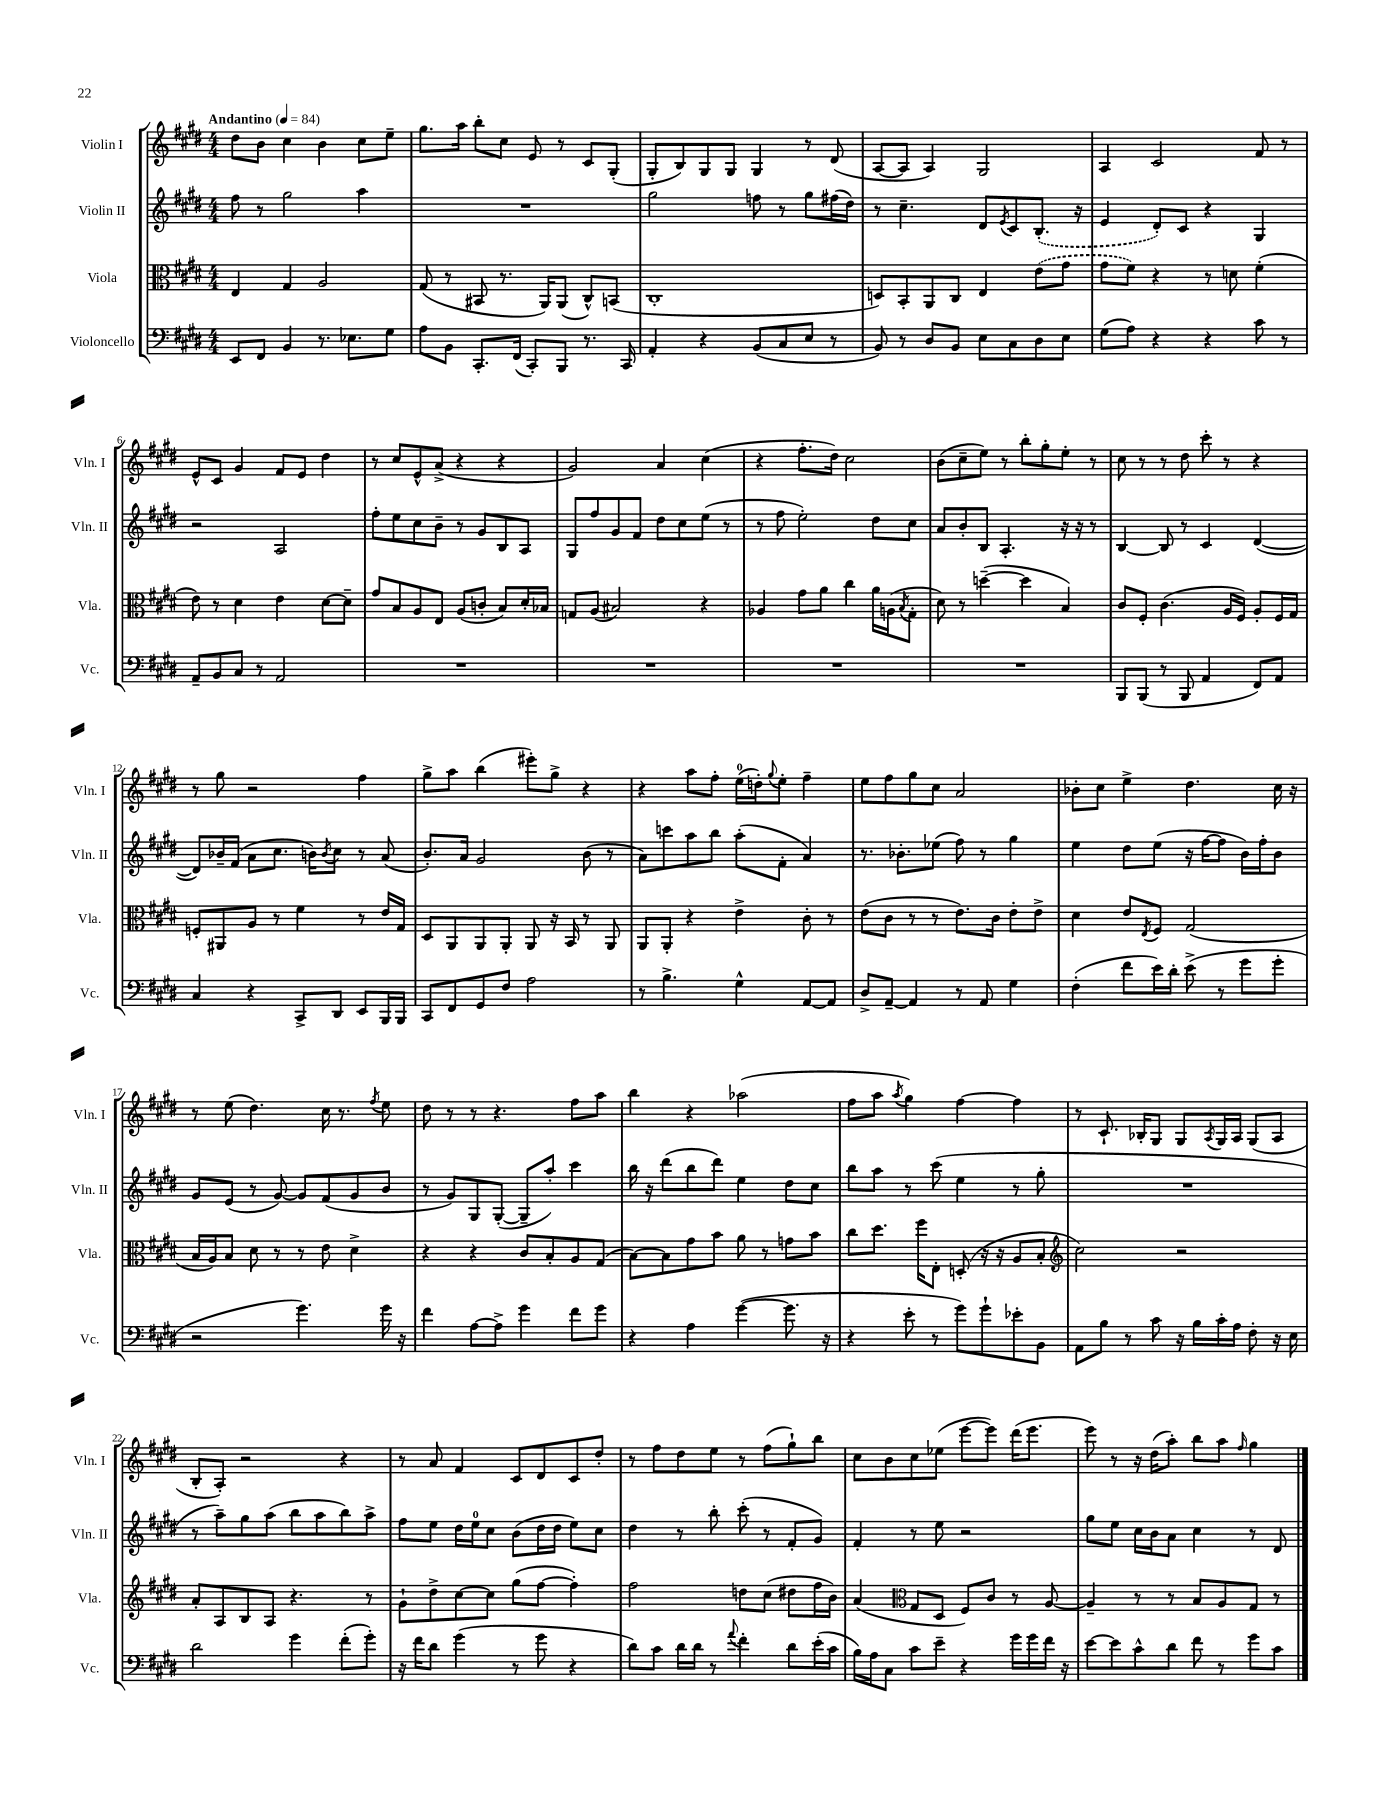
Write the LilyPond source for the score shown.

<<
\new StaffGroup <<
\new Staff = "s0" \with { instrumentName = "Violin I" shortInstrumentName = "Vln. I" } {
    \clef treble \key e \major \numericTimeSignature \time 4/4 \tempo "Andantino" 4 = 84
    dis''8 b'8 cis''4 b'4 cis''8 e''8-- |
    gis''8. a''16 b''8-. cis''8 e'8 r8 cis'8 gis8-.( |
    gis8-. b8) gis8 gis8 gis4 r8 dis'8( |
    a8~ a8 a4) gis2 |
    a4 cis'2 fis'8 r8 |
    e'8-^ cis'8 gis'4 fis'8 e'8 dis''4 |
    r8 cis''8 e'8-^ a'8->( r4 r4 |
    gis'2) a'4 cis''4( |
    r4 fis''8.-. dis''16) cis''2 |
    b'8( cis''8-- e''8) r8 b''8-. gis''8-. e''8-. r8 |
    cis''8 r8 r8 dis''8 cis'''8-. r8 r4 |
    r8 gis''8 r2 fis''4 |
    gis''8-> a''8 b''4( eis'''8-.) gis''8-> r4 |
    r4 a''8 fis''8-. e''16-0( d''16-.) \appoggiatura { gis''8 } e''8-. fis''4-- |
    e''8 fis''8 gis''8 cis''8 a'2 |
    bes'8-. cis''8 e''4-> dis''4. cis''16 r16 |
    r8 e''8( dis''4.) cis''16 r8. \acciaccatura { fis''8 } e''8 |
    dis''8 r8 r8 r4. fis''8 a''8 |
    b''4 r4 aes''2( |
    fis''8 a''8 \acciaccatura { a''8 } gis''4) fis''4~ fis''4 |
    r8 cis'8.-! bes16-. gis8 gis8 \acciaccatura { a8 } gis16 a16 gis8( a8 |
    b8-. a8-.) r2 r4 |
    r8 a'8 fis'4 cis'8 dis'8 cis'8 dis''8-. |
    r8 fis''8 dis''8 e''8 r8 fis''8( gis''8-!) b''8 |
    cis''8 b'8 cis''8 ees''8( e'''8~ e'''8) dis'''16( e'''8. |
    e'''8) r8 r16 dis''16( a''8-.) b''8 a''8 \grace { fis''16 } gis''4 \bar "|." |
}
\new Staff = "s1" \with { instrumentName = "Violin II" shortInstrumentName = "Vln. II" } {
    \clef treble \key e \major \numericTimeSignature \time 4/4
    fis''8 r8 gis''2 a''4 |
    R1 |
    gis''2 f''8 r8 gis''8 fis''16( dis''16) |
    r8 cis''4.-- dis'8 \acciaccatura { e'8 } cis'8 \once \slurDashed b8.-.( r16 |
    e'4 dis'8-.) cis'8 r4 gis4 |
    r2 a2 |
    fis''8-. e''8 cis''8 b'8-- r8 gis'8 b8 a8 |
    gis8 fis''8 gis'8 fis'8 dis''8 cis''8 e''8( r8 |
    r8 fis''8 e''2-.) dis''8 cis''8 |
    a'8 b'8-. b8 a4.-. r16 r16 r8 |
    b4~ b8 r8 cis'4 dis'4~( |
    dis'8) bes'16-- fis'16( a'8 cis''8. b'16) \acciaccatura { b'8 } cis''8 r8 a'8( |
    b'8.-.) a'16 gis'2 b'8( r8 |
    a'8) c'''8 a''8 b''8 a''8-.( fis'8-. a'4) |
    r8. bes'8.-. ees''8( fis''8) r8 gis''4 |
    e''4 dis''8 e''8( r16 fis''16~ fis''8 b'16) fis''16-. b'8 |
    gis'8 e'8( r8 gis'8~) gis'8 fis'8( gis'8 b'8 |
    r8 gis'8) gis8 gis8~-.( gis8-- a''8-.) cis'''4 |
    b''16 r16 dis'''8( b''8 dis'''8) e''4 dis''8 cis''8 |
    b''8 a''8 r8 cis'''8( e''4 r8 gis''8-. |
    R1 |
    r8 a''8--) gis''8 a''8( b''8 a''8 b''8) a''8-> |
    fis''8 e''8 dis''16 e''16-0 cis''8 b'8( dis''16 dis''16 e''8) cis''8 |
    dis''4 r8 b''8-. cis'''8-.( r8 fis'8-. gis'8) |
    fis'4-. r8 e''8 r2 |
    gis''8 e''8 cis''16 b'16 a'8 cis''4 r8 dis'8 \bar "|." |
}
\new Staff = "s2" \with { instrumentName = "Viola" shortInstrumentName = "Vla." } {
    \clef alto \key e \major \numericTimeSignature \time 4/4
    e4 gis4 a2 |
    gis8( r8 bis,8 r8. a,16) a,8( cis8-^) b,8( |
    cis1-. |
    d8) b,8-. a,8 cis8 e4 \once \slurDashed e'8( gis'8 |
    gis'8 fis'8) r4 r8 d'8 fis'4-.( |
    e'8) r8 dis'4 e'4 dis'8~ dis'8-- |
    gis'8 b8 a8 e8 a8( c'8-. b8) dis'16-. bes16 |
    g8 a8( bis2) r4 |
    aes4 gis'8 a'8 cis''4 a'16 a16( \acciaccatura { b8 } gis8-. |
    dis'8) r8 d''4~--( d''4 b4) |
    cis'8 fis8-. cis'4.( a16 fis16) a8-. fis16 gis16 |
    f8-. ais,8 a8 r8 fis'4 r8 e'16 gis16 |
    dis8 a,8 a,8 a,8-. a,8 r16 b,16 r8 a,8 |
    a,8 a,8-. r4 e'4-> cis'8-. r8 |
    e'8( cis'8 r8 r8 e'8.) cis'16 e'8-. e'8-> |
    dis'4 e'8 \acciaccatura { e8 } fis8 gis2( |
    b16 a16) b8 dis'8 r8 r8 e'8 dis'4-> |
    r4 r4 cis'8 b8-. a8 gis8( |
    b8~) b8 gis'8 b'8 a'8 r8 g'8 b'8 |
    cis''8 dis''8. fis''16 e8-. d8-.( r16 r16 a8 b8-. |
    \clef treble cis''2) r2 |
    a'8-. a8 b8 a8 r4. r8 |
    gis'8-! dis''8-> cis''8~ cis''8 gis''8( fis''8~ fis''4-.) |
    fis''2 d''8 cis''8( dis''8 fis''16 b'16) |
    a'4( \clef alto gis8 dis8 fis8) cis'8 r8 a8~ |
    a4-- r8 r8 b8 a8 gis8 r8 \bar "|." |
}
\new Staff = "s3" \with { instrumentName = "Violoncello" shortInstrumentName = "Vc." } {
    \clef bass \key e \major \numericTimeSignature \time 4/4
    e,8 fis,8 b,4 r8. ees8. gis8 |
    a8 b,8 cis,8.-. fis,16( cis,8-.) b,,8 r8. cis,16 |
    a,4-. r4 b,8( cis8 e8 r8 |
    b,8) r8 dis8 b,8 e8 cis8 dis8 e8 |
    gis8( a8) r4 r4 cis'8 r8 |
    a,8-- b,8 cis8 r8 a,2 |
    R1 |
    R1 |
    R1 |
    R1 |
    b,,8 b,,8( r8 b,,8 a,4 fis,8) a,8 |
    cis4 r4 cis,8-> dis,8 e,8 b,,16 b,,16 |
    cis,8 fis,8 gis,8 fis8 a2 |
    r8 b4.-> gis4-^ a,8~ a,8 |
    dis8-> a,8~-- a,4 r8 a,8 gis4 |
    fis4-.( fis'8 e'16) dis'16-. e'8->( r8 gis'8 gis'8-. |
    r2 gis'4.) gis'16 r16 |
    fis'4 a8~ a8-> gis'4 fis'8 gis'8 |
    r4 a4 gis'4~( gis'8. r16 |
    r4 e'8-. r8 gis'8) gis'8-! ees'8-. b,8 |
    a,8 b8 r8 cis'8 r16 b16 cis'16-. a16 fis8-. r16 e16 |
    dis'2 gis'4 fis'8-.( gis'8-.) |
    r16 fis'16 dis'8 gis'4( r8 gis'8 r4 |
    dis'8) cis'8 dis'16 dis'16 r8 \appoggiatura { a'8 } fis'4-. dis'8 e'16-.( cis'16 |
    b16) a16 cis8 cis'8 e'8-- r4 gis'16 gis'16 fis'16 r16 |
    e'8~ e'8 cis'8-^ dis'8 fis'8 r8 gis'8 cis'8 \bar "|." |
}
>>
>>
